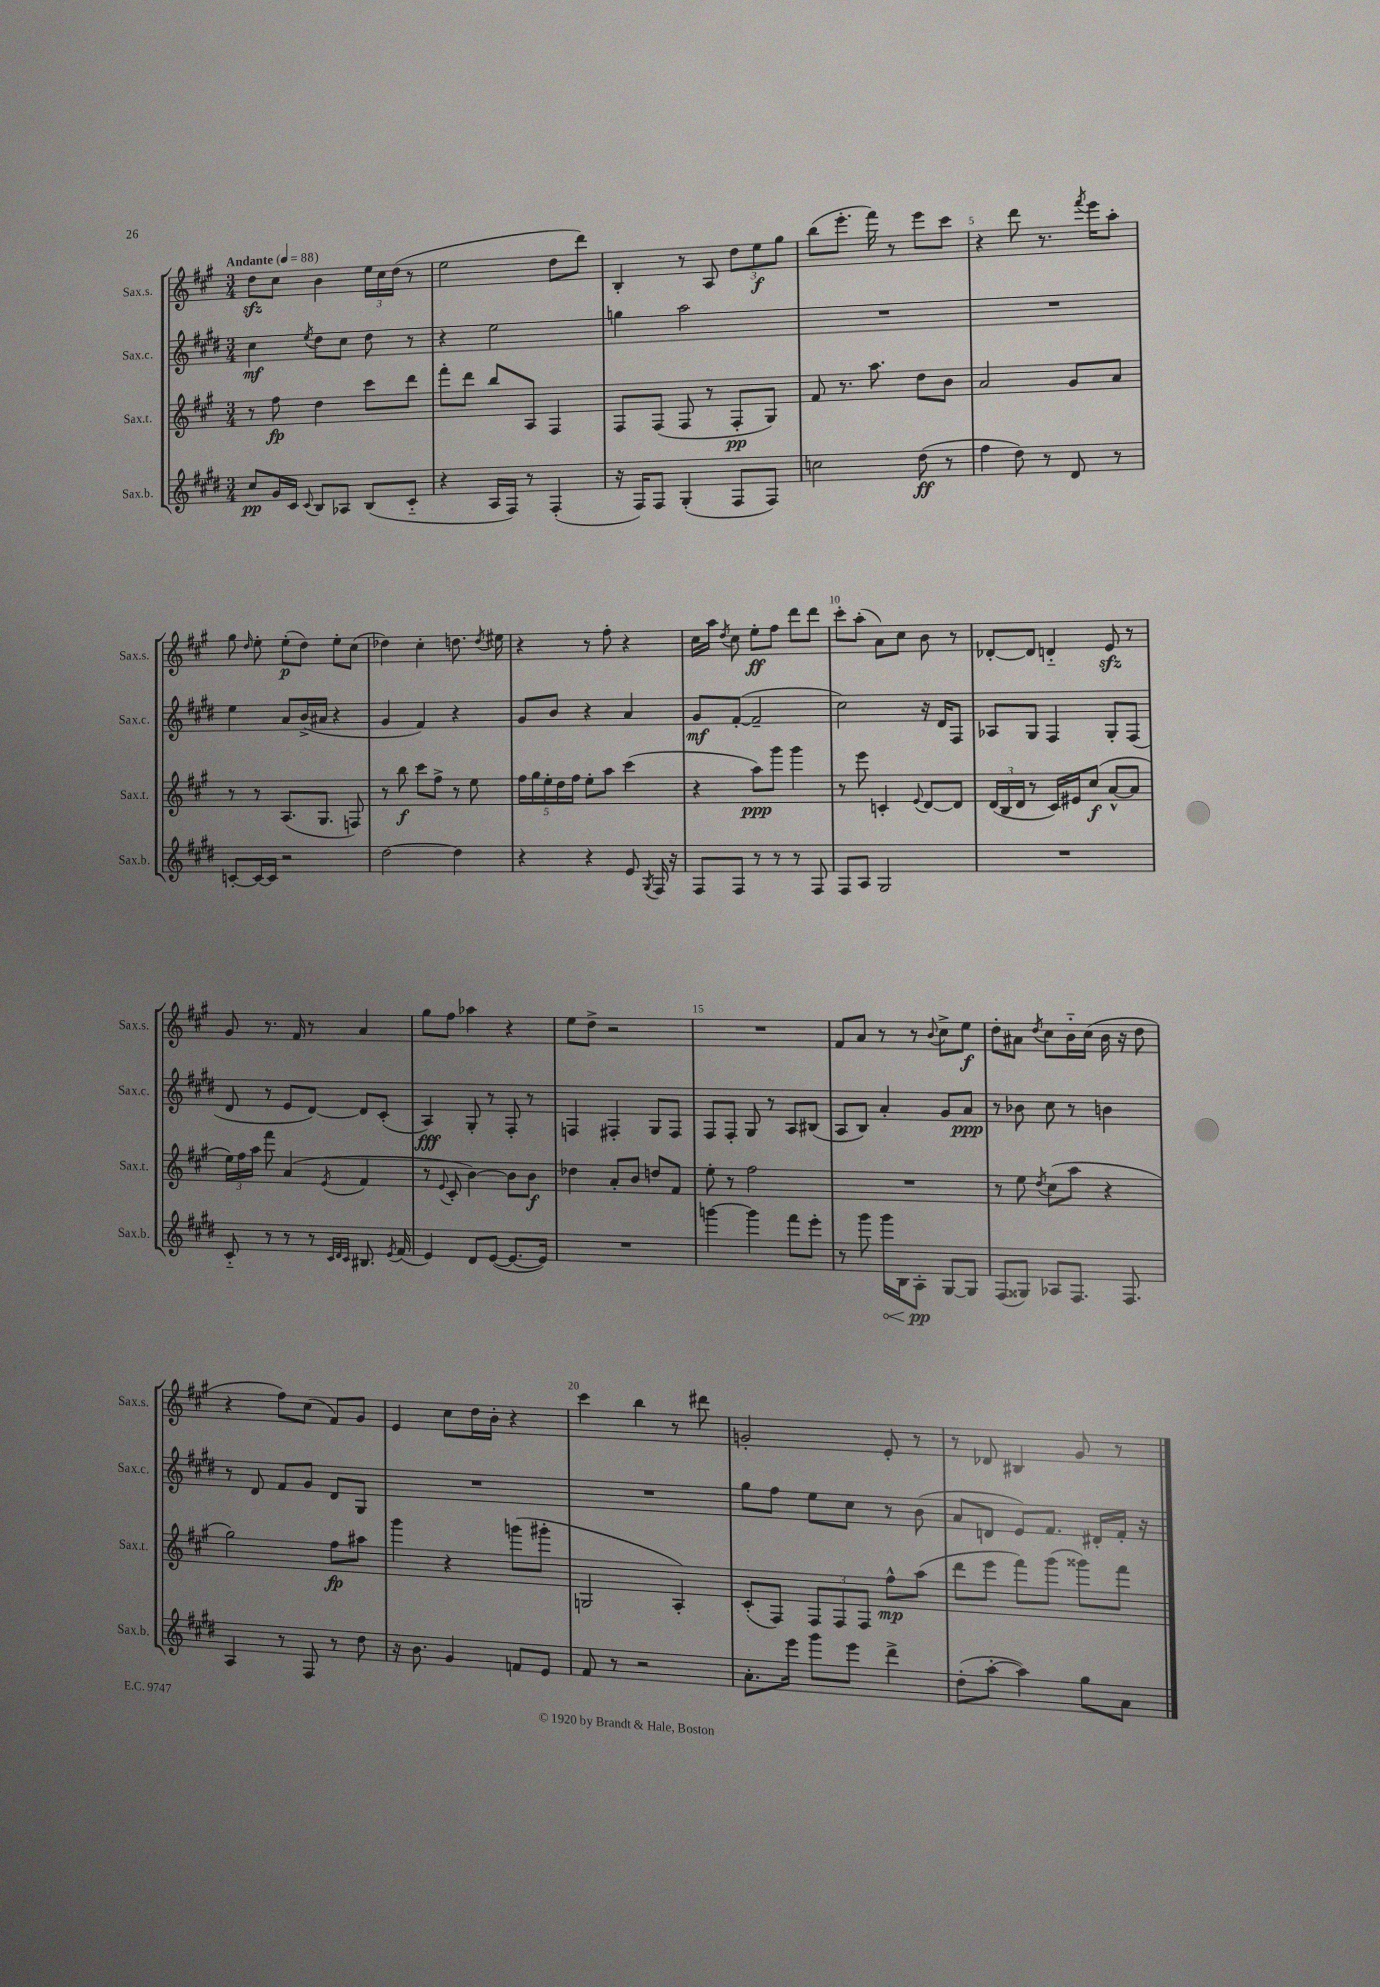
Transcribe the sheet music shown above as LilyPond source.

<<
\new StaffGroup <<
\new Staff = "s0" \with { instrumentName = "Sax.s." shortInstrumentName = "Sax.s." } {
    \clef treble \key a \major \numericTimeSignature \time 3/4 \tempo "Andante" 4 = 88
    \autoBeamOff d''8[\sfz cis''8] b'4 \tuplet 3/2 { e''16[ cis''16 d''16]( } r8 |
    e''2 d''8[ d'''8]) |
    b4-. r8 a8 \tuplet 3/2 { d''8[ e''8\f gis''8] } |
    b''8[( e'''8.]-. fis'''16) r8 e'''8[ cis'''8] |
    r4 d'''8 r8. \acciaccatura { fis'''8 } e'''16[ a''8]-. |
    gis''8 \grace { d''16 } e''8-. e''8[-.\p( d''8]) e''8[-. cis''8]( |
    des''4) cis''4-. d''8. \acciaccatura { d''8 } eis''16 |
    r4 r8 fis''8-. r4 |
    cis''16[ a''16] \acciaccatura { d''8 } cis''8 e''8[-.\ff fis''8] d'''8[ d'''8] |
    cis'''8[-. a''8]-.( a'8[) cis''8] b'8 r8 |
    des'8[~-. des'8] d'4-_ e'8\sfz r8 |
    gis'8 r8. fis'16 r8 a'4 |
    gis''8[ fis''8] aes''4 r4 |
    e''8[ d''8]-> r2 |
    R2. |
    fis'8[ a'8] r8 r8 \appoggiatura { b'8 } cis''8[-> e''8]\f |
    d''8[-. ais'8] \acciaccatura { d''8 } cis''8[ b'16-_ cis''16]( b'16 r16 d''8 |
    r4 fis''8[) cis''8]( fis'8[) gis'8] |
    e'4 cis''8[ d''16 b'16]-. r4 |
    cis'''4 b''4 r8 dis'''8 |
    g'2-. e'8-. r8 |
    r8 des'8 bis4 gis'8 r8 \bar "|." |
}
\new Staff = "s1" \with { instrumentName = "Sax.c." shortInstrumentName = "Sax.c." } {
    \clef treble \key e \major \numericTimeSignature \time 3/4
    \autoBeamOff cis''4\mf \acciaccatura { e''8 } dis''8[ cis''8] dis''8 r8 |
    r4 e''2 |
    g''4 a''2 |
    R2. |
    R2. |
    e''4 a'8[ b'16->( ais'16] r4 |
    gis'4 fis'4) r4 |
    gis'8[ b'8] r4 a'4 |
    gis'8[\mf fis'8]~-.( fis'2-- |
    cis''2) r16 dis'16[ fis8] |
    aes8[ gis8] fis4 gis8[-. fis8]( |
    dis'8 r8 e'8[ dis'8]~) dis'8[ cis'8]-.( |
    a4\fff) gis8-. r8 fis8-. r8 |
    f4 fis4-. gis8[ fis8] |
    fis8[ fis8]-. gis8 r8 a8[ bis8]( |
    a8[ b8]) a'4-. gis'8[ a'8]\ppp |
    r8 bes'8 cis''8 r8 b'4 |
    r8 dis'8 fis'8[ gis'8] dis'8[ gis8] |
    R2. |
    R2. |
    gis''8[ fis''8] e''8[ cis''8] r8 b'8( |
    a'8[ d'8] e'8[) fis'8.] dis'16[-. fis'16]-. r16 \bar "|." |
}
\new Staff = "s2" \with { instrumentName = "Sax.t." shortInstrumentName = "Sax.t." } {
    \clef treble \key a \major \numericTimeSignature \time 3/4
    \autoBeamOff r8 fis''8\fp d''4 cis'''8[ d'''8] |
    fis'''8[-. d'''8] b''8[ a8] fis4 |
    fis8[ fis8]( fis8 r8 fis8[-.\pp gis8]) |
    fis'8 r8. a''8. d''8[ b'8] |
    a'2 gis'8[ a'8] |
    r8 r8 a8.[( gis8.] f8) |
    r8 b''8\f cis'''8[ fis''8]-> r8 e''8 |
    \tuplet 5/4 { fis''16[ gis''16 e''16-. d''16 fis''16] } e''8[-. a''8] cis'''4( |
    r4 a''8[\ppp) gis'''8] gis'''4 |
    r8 e'''8 c'4-. \appoggiatura { e'8 } d'8[~ d'8] |
    \tuplet 3/2 { d'16[( b16 d'16] } r8 cis'16[) eis'16 cis''8]\f( a'8[~-^ a'8] |
    \tuplet 3/2 { e''16[) fis''16 a''16] } fis'''8 a'4( \acciaccatura { e'8 } fis'4 |
    r8 \appoggiatura { e'8 } cis'8-. b'4~) b'8[ b'8]\f |
    des''4 a'8[-. b'8] d''8[ fis'8] |
    e''8-. r8 fis''2 |
    R2. |
    r8 e''8 \acciaccatura { d''8 } cis''8[( a''8] r4 |
    gis''2) fis''8[\fp ais''8] |
    gis'''4 r4 g'''8[( gis'''8]-. |
    g2 a4-.) |
    cis'8[-.( fis8]) \tuplet 3/2 { fis8[ fis8 fis8] } fis''8[-^\mp a''8]( |
    d'''8[ e'''8] fis'''8[) gis'''8]( gisis'''8[) fis'''8] \bar "|." |
}
\new Staff = "s3" \with { instrumentName = "Sax.b." shortInstrumentName = "Sax.b." } {
    \clef treble \key e \major \numericTimeSignature \time 3/4
    \autoBeamOff cis''8[\pp gis'16 cis'16] \appoggiatura { cis'8 } b8[ aes8] b8[( cis'8]-_ |
    r4 a16[ fis16]) r8 fis4-.( |
    r16 fis16[) fis8] gis4-.( fis8[ fis8]) |
    c''2 dis''8\ff( r8 |
    fis''4 dis''8) r8 dis'8 r8 |
    c'8[~-. c'16~ c'16] r2 |
    dis''2~ dis''4 |
    r4 r4 e'8 \acciaccatura { gis8 } fis16 r16 |
    fis8[ fis8] r8 r8 r8 fis8 |
    fis8[ a8] gis2 |
    R2. |
    cis'8-_ r8 r8 r8 \grace { cis'32[ dis'32 cis'32] } bis8. \acciaccatura { e'8 } fis'16( |
    e'4) dis'8[ e'8]~( e'8.[~ e'16]) |
    R2. |
    g'''4~ g'''4 fis'''8[ e'''8]-. |
    r8 gis'''8 \once \override Hairpin.circled-tip = ##t gis'''16[\< b16 a8]-.\pp\! gis8[~ gis8] |
    fis8[( gisis8]) aes8[ fis8.] fis8. |
    a4 r8 fis8 r8 dis''8 |
    r16 b'8. gis'4 f'8[ e'8] |
    fis'8 r8 r2 |
    a'8.[-. e'''16] gis'''8[ e'''8] dis'''4-> |
    dis''8[-.( a''8]~-. a''4) gis''8[ a'8] \bar "|." |
}
>>
>>
\layout { \context { \Score \override BarNumber.break-visibility = ##(#f #t #t) barNumberVisibility = #(every-nth-bar-number-visible 5) } }
